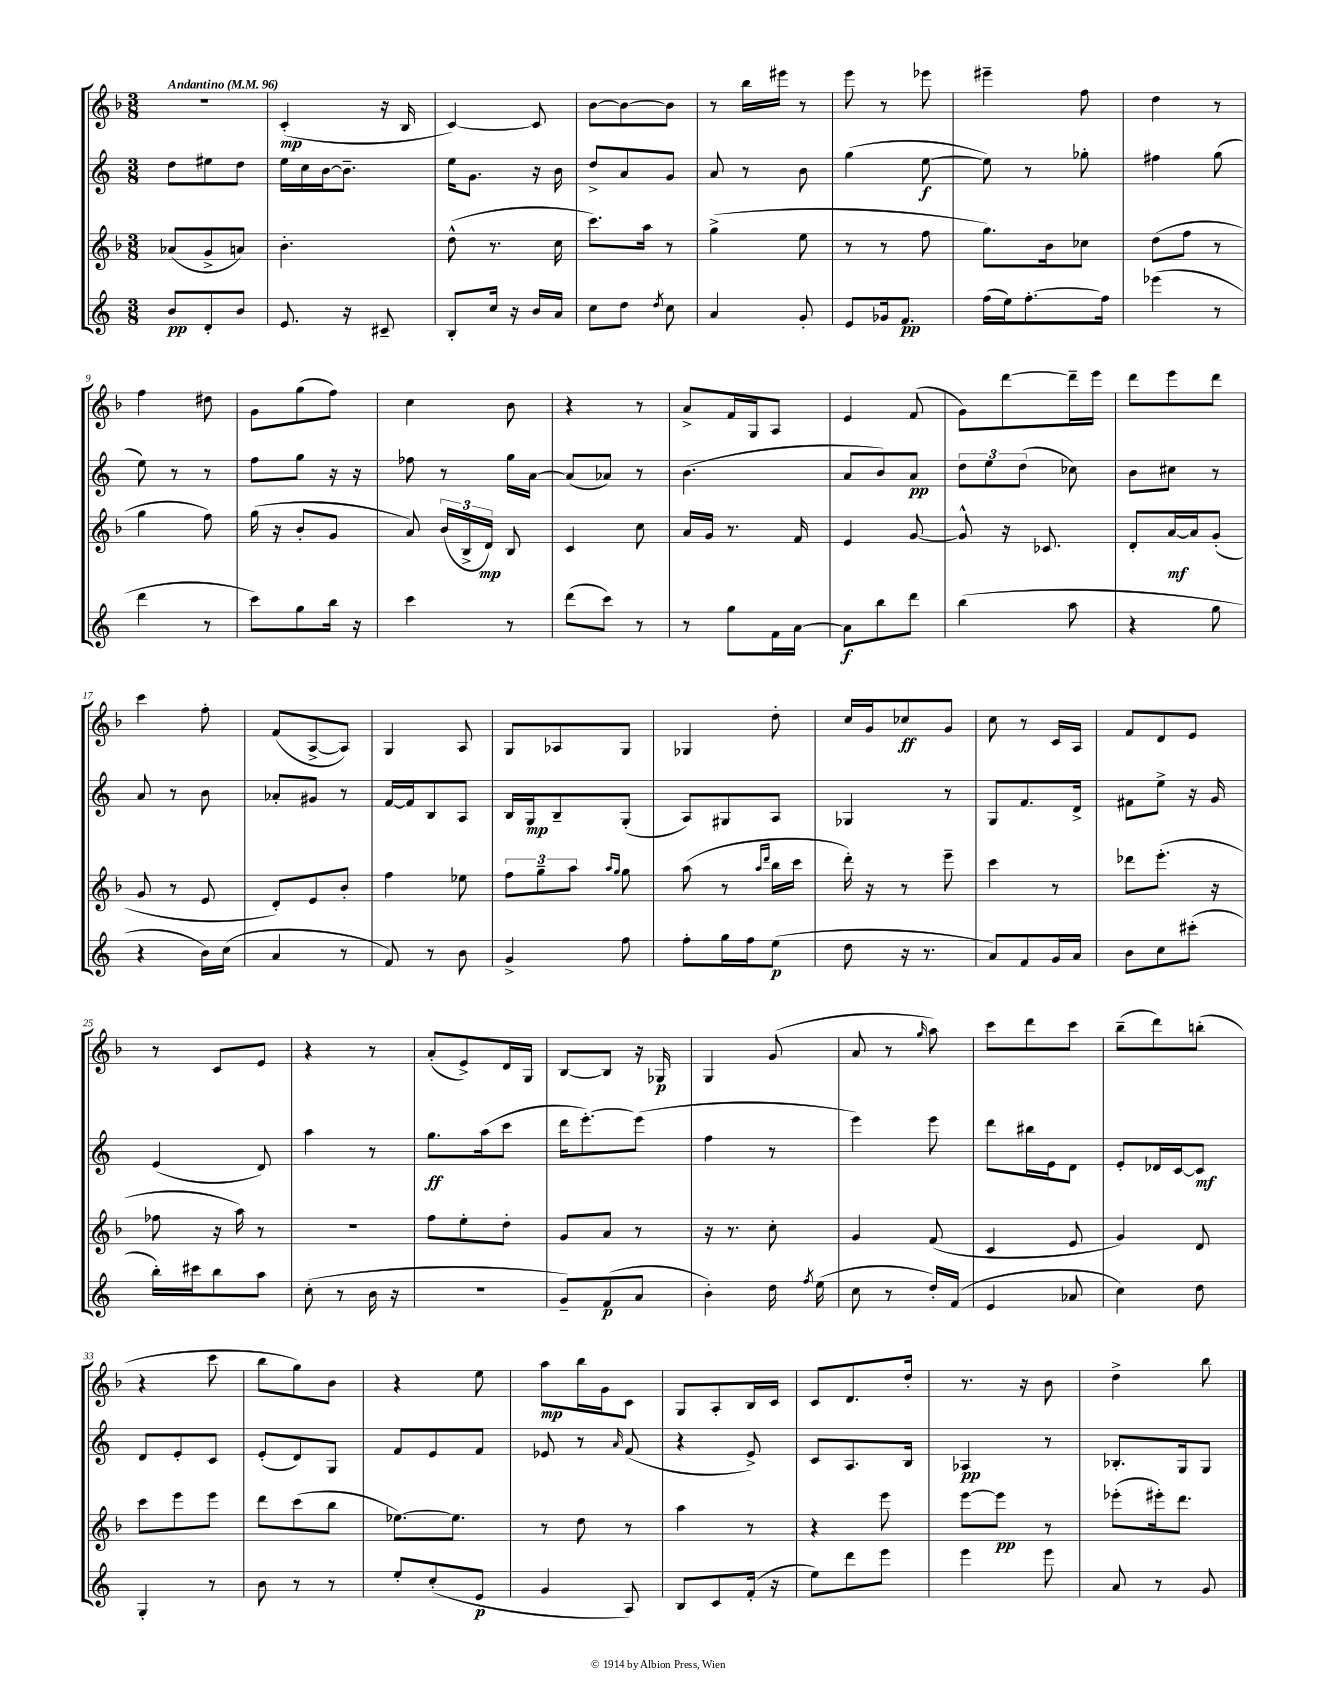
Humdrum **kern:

**kern	**kern	**kern	**kern
*staff4	*staff3	*staff2	*staff1
*clefG2	*clefG2	*clefG2	*clefG2
*k[]	*k[b-]	*k[]	*k[b-]
*M3/8	*M3/8	*M3/8	*M3/8
*MM96	*MM96	*MM96	*MM96
8b	(8a-	8dd	4.r
8d'	8g^	8ee#	.
8b	8a)	8dd	.
=	=	=	=
8.e	4.b-'	16ee	(4c'
.	.	16cc	.
.	.	[16b	.
16r	.	8.b~]	.
8c#~	.	.	16r
.	.	.	16B-
=	=	=	=
8B'	(8dd^^	16ee	[4c)
.	.	8.g	.
16cc	8.r	.	.
16r	.	.	.
16b	.	16r	8c]
16a	16cc	16b	.
=	=	=	=
8cc	8.ccc)	8dd^	[8b-
8dd	.	8a	8b-_
.	16aa	.	.
8qdd	.	.	.
8cc	8r	8g	8b-]
=	=	=	=
4a	(4gg^	8a	8r
.	.	8r	16bb-
.	.	.	16eee#
8g'	8ee	8b	8r
=	=	=	=
8e	8r	(4gg	8eee
16g-	8r	.	8r
8.f	.	.	.
.	8ff	[8ee	8eee-
=	=	=	=
(16ff	8.gg)	8ee])	4eee#~
16ee)	.	.	.
[8.ff'	.	8r	.
.	16b-	.	.
.	8cc-	8gg-'	8ff
16ff]	.	.	.
=	=	=	=
(4eee-	(8dd	4ff#	4dd
.	8ff	.	.
8r	8r	(8gg	8r
=	=	=	=
4ddd	4gg	8ee)	4ff
.	.	8r	.
8r	8ff)	8r	8dd#
=	=	=	=
8ccc)	(16gg	8ff	8g
.	16r	.	.
8gg	8b-'	8gg	(8gg
16bb	8g	16r	8ff)
16r	.	16r	.
=	=	=	=
4ccc	8a)	8ff-	4cc
.	(24b-	8r	.
.	24B-^	.	.
.	24d)	.	.
8r	8B-	16gg	8b-
.	.	[16a	.
=	=	=	=
(8ddd	4c	(8a]	4r
8ccc)	.	8a-)	.
8r	8cc	8r	8r
=	=	=	=
8r	16a	(4.b	8a^
.	16g	.	.
8gg	8.r	.	16f
.	.	.	16G
16f	.	.	8A
[16a	16f	.	.
=	=	=	=
8a]	4e	8a	4e
8bb	.	8b)	.
8ddd	[8g	8a	(8f
=	=	=	=
(4bb	8g^^]	12dd	8g)
.	.	12ee	.
.	16r	.	[8ddd
.	.	(12dd	.
.	8.c-	.	.
8aa	.	8cc-)	16ddd~]
.	.	.	16eee
=	=	=	=
4r	8d'	8b	8ddd
.	[16a	8cc#	8eee
.	16a]	.	.
8gg	(8g'	8r	8ddd
=	=	=	=
4r	8g	8a	4ccc
.	8r	8r	.
16b)	8e	8b	8ff'
(16cc	.	.	.
=	=	=	=
4a	8d')	8a-'	(8f
.	8e	8g#	[8A^
8r	8b-'	8r	8A])
=	=	=	=
8f)	4ff	[16f	4G
.	.	16f]	.
8r	.	8B	.
8b	8ee-	8A	8A
=	=	=	=
4g^	12ff	16B	8G
.	.	16G	.
.	12gg~	.	.
.	.	8B~	8A-
.	12aa	.	.
.	16qqaa	.	.
.	16qqgg	.	.
8ff	8gg	(8G'	8G
=	=	=	=
8ff'	(8aa	8A)	4G-
16gg	8r	8G#	.
16ff	.	.	.
.	16qqaa	.	.
.	16qqddd	.	.
(8ee	16bb-	8A	8dd'
.	16ccc	.	.
=	=	=	=
8dd	16ddd')	4G-	16cc
.	16r	.	16g
16r	8r	.	8cc-
8.r	.	.	.
.	8eee~	8r	8g
=	=	=	=
8a)	4ccc	8G	8cc
8f	.	8.f	8r
16g	8r	.	16c
16a	.	16d^	16A
=	=	=	=
8b	8ddd-	8f#	8f
8cc	(8.eee'	8ee^	8d
(8ccc#'	.	16r	8e
.	16r	16g	.
=	=	=	=
16bb')	8ff-	(4e	8r
16ccc#	.	.	.
8bb	16r	.	8c
.	16aa)	.	.
8aa	8r	8d)	8e
=	=	=	=
(8cc'	4.r	4aa	4r
8r	.	.	.
16b	.	8r	8r
16r	.	.	.
=	=	=	=
4.r	8ff	8.gg	(8a'
.	8ee'	.	8e^)
.	.	(16aa	.
.	8dd'	8ccc	16d
.	.	.	16G
=	=	=	=
8g~)	8g	16ddd	[8B-
.	.	[8.eee')	.
(8f	8a	.	8B-]
8a	8r	(8eee]	16r
.	.	.	16G-
=	=	=	=
4b')	16r	4ff	4G
.	8.r	.	.
16dd	8cc'	8r	(8g
8qff	.	.	.
(16ee	.	.	.
=	=	=	=
8cc	4g	4eee)	8a
8r	.	.	8r
.	.	.	16qqgg
16dd')	(8f	8eee	8aa)
(16f	.	.	.
=	=	=	=
4e	4c	8ddd	8ccc
.	.	16bb#	8ddd
.	.	16e	.
8a-	8e	8d	8ccc
=	=	=	=
4cc)	4g)	8e'	(8bb-~
.	.	16d-	8ddd)
.	.	[16c	.
8dd	8d	8c]	(8bb'
=	=	=	=
4G'	8ccc	8d	4r
.	8eee	8e'	.
8r	8eee	8c	8ccc
=	=	=	=
8b	8ddd	(8e'	8bb-
8r	(8ccc	8d)	8gg)
8r	8bb-	8G	8b-
=	=	=	=
8ee'	[8.ee-)	8f	4r
(8cc'	.	8e	.
.	8.ee-]	.	.
8e	.	8f	8ee
=	=	=	=
4g	8r	8e-	8aa
.	8dd	8r	16bb-
.	.	.	16g
.	.	16qqa	.
8A)	8r	(8f	8c
=	=	=	=
8B	4aa	4r	8G
8c	.	.	8A'
(16f'	8r	8e^)	16B-
16r	.	.	16c
=	=	=	=
8ee)	4r	8c	8c
8ddd	.	8.A	8.d
8eee	8eee	.	.
.	.	16B	16dd'
=	=	=	=
4eee	[8eee	4A-	8.r
.	8eee]	.	.
.	.	.	16r
8eee	8r	8r	8b-
=	=	=	=
8a	(8eee-'	8.B-'	4dd^
8r	16eee#')	.	.
.	8.ddd	16G	.
8g	.	8G	8bb-
==	==	==	==
*-	*-	*-	*-
